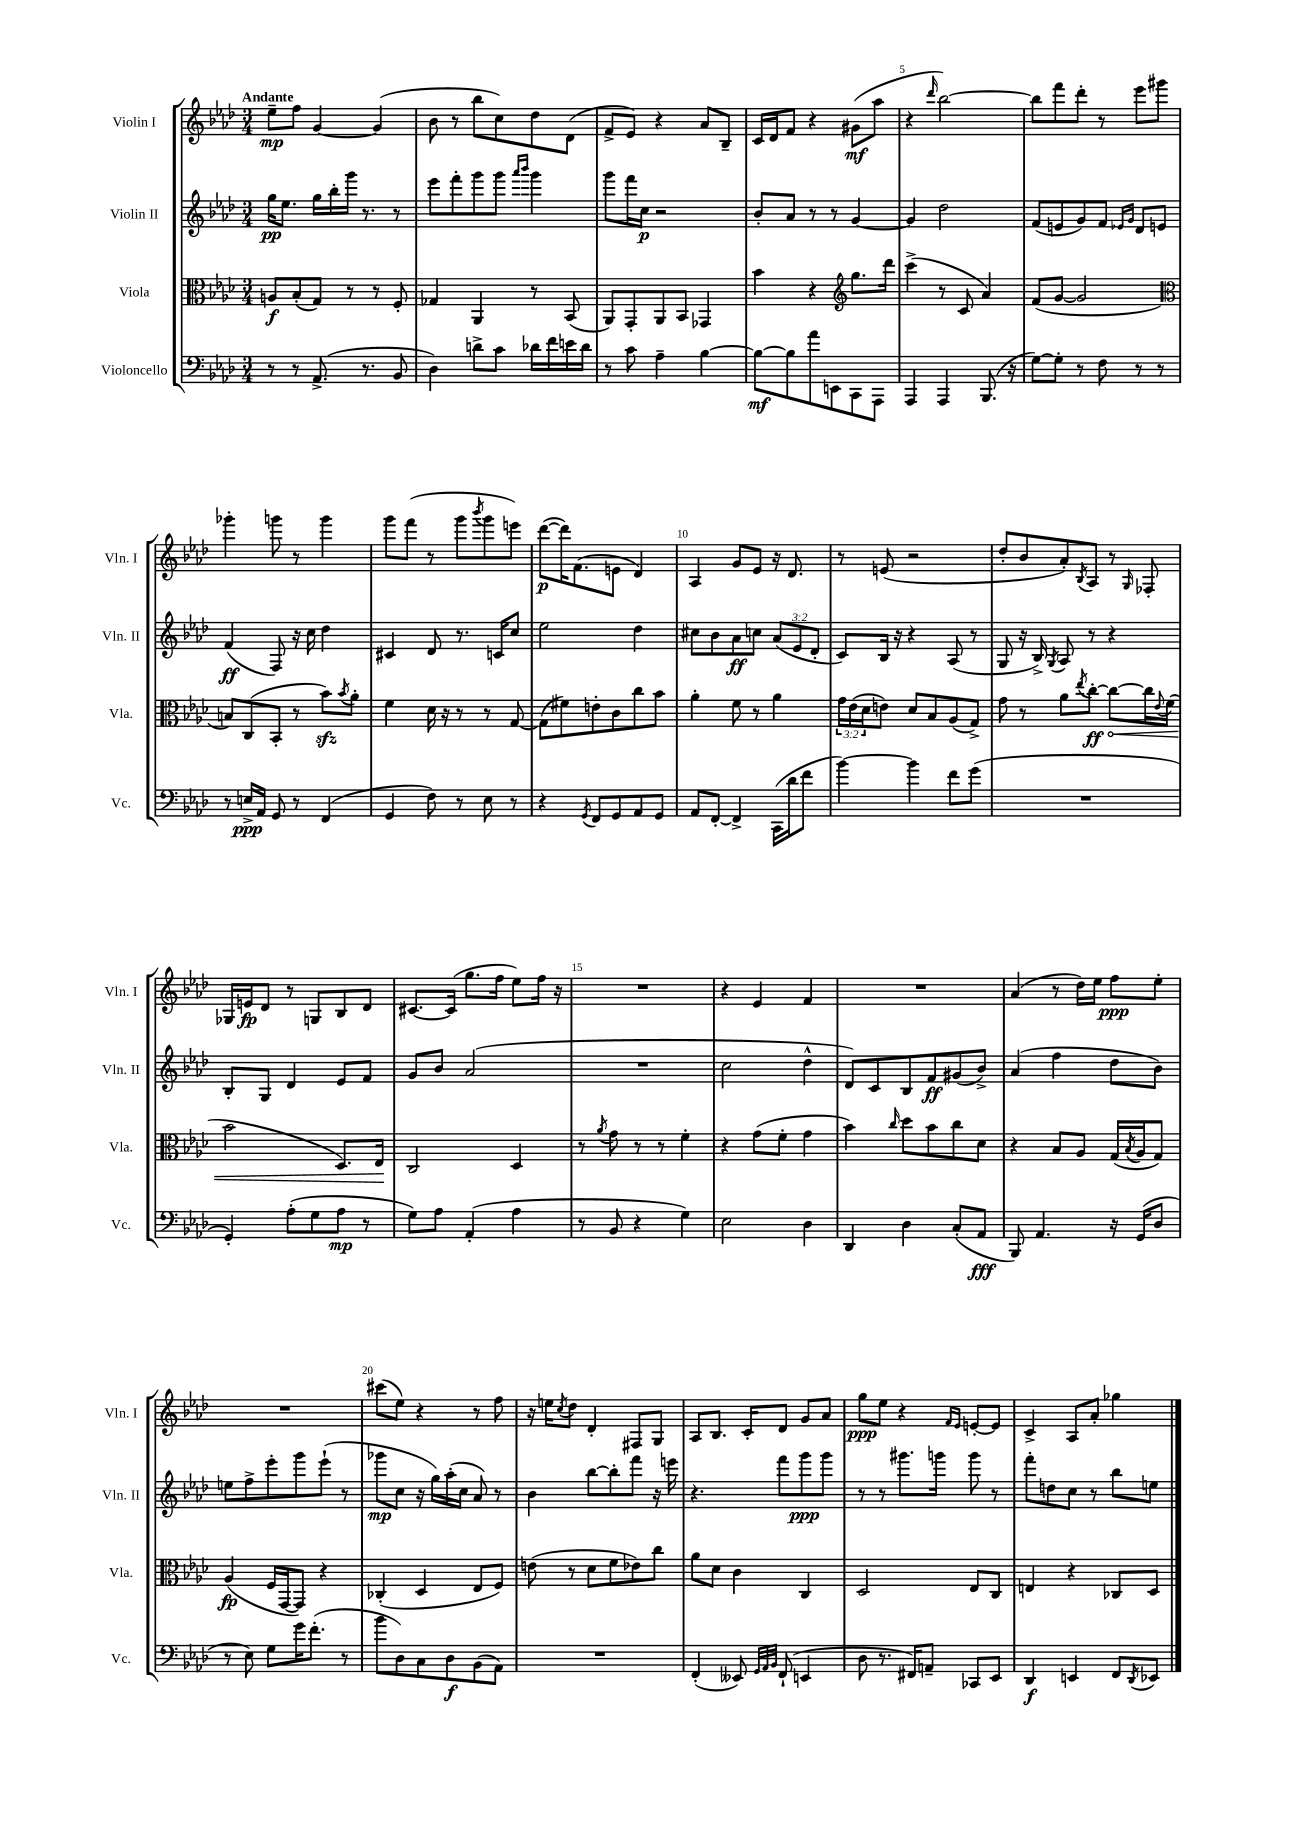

**kern	**kern	**kern	**kern
*staff4	*staff3	*staff2	*staff1
*clefF4	*clefC3	*clefG2	*clefG2
*k[b-e-a-d-]	*k[b-e-a-d-]	*k[b-e-a-d-]	*k[b-e-a-d-]
*M3/4	*M3/4	*M3/4	*M3/4
8r	8A	16gg	8ee-~
.	.	8.ee-	.
8r	(8B-'	.	8ff
(8.AA-^	8G)	16gg	[4g
.	.	16bb-'	.
.	8r	16ggg	.
8.r	.	8.r	.
.	8r	.	(4g]
8BB-	8F'	8r	.
=	=	=	=
4D-)	4G-	8eee-	8b-
.	.	8fff'	8r
8d^	4AA-	8ggg	8bb-
8c	.	8ggg	8cc)
.	.	16qqaaa-	.
.	.	16qqbbb-	.
16d-	8r	4ggg	8dd-
16f	.	.	.
16e	(8BB-	.	(8d-
16d-	.	.	.
=	=	=	=
8r	8AA-)	8ggg	8f^
8c	8GG'	16fff	8e-)
.	.	16cc	.
4A-~	8AA-	2r	4r
.	8BB-	.	.
[4B-	4GG-	.	8a-
.	.	.	8B-~
=	=	=	=
8B-_	4b-	8b-'	16c
.	.	.	16d-
8B-]	.	8a-	8f
8a-	4r	8r	4r
8EE	.	8r	.
*	*clefG2	*	*
8CC	8.gg	[4g	(8g#
8AAA-	.	.	8aa-
.	16ddd-	.	.
=	=	=	=
4AAA-	(4ccc^	4g]	4r
.	.	.	16qqddd-
4AAA-	8r	2dd-	[2bb-)
.	8c	.	.
(8.BBB-	4a-)	.	.
16r	.	.	.
=	=	=	=
[8G)	(8f	(8f	8bb-]
8G']	[8g	8e	8fff
8r	2g]	8g)	8ddd-'
8F	.	8f	8r
.	.	16qqe-	.
.	.	16qqg	.
8r	.	8d-	8eee-
8r	.	8e	8ggg#
=	=	=	=
*	*clefC3	*	*
8r	8B)	(4f	4ggg-'
16E^	(8C	.	.
16AA-	.	.	.
8GG	8BB-'	8F)	8ggg
8r	8r	16r	8r
.	.	16cc	.
(4FF	8b-)	4dd-	4ggg
.	8qb-	.	.
.	8a-'	.	.
=	=	=	=
4GG	4f	4c#	8ggg
.	.	.	(8fff
8F)	16d-	8d-	8r
.	16r	.	.
8r	8r	8.r	8ggg
.	.	.	8qbbb-
8E-	8r	.	8ggg
.	.	16c	.
8r	[8G	8cc	8eee)
=	=	=	=
4r	(8G]	2ee-	([8ddd-
.	8f#)	.	16ddd-])
.	.	.	(8.f
8qGG	.	.	.
8FF	8e'	.	.
8GG	8c	.	8e
8AA-	8cc	4dd-	4d-)
8GG	8b-	.	.
=	=	=	=
8AA-	4a-'	8cc#	4A-
[8FF'	.	8b-	.
4FF^]	8f	8a-	8g
.	8r	8cc	8e-
(16CC	4a-	(12a-	16r
16d-	.	.	8.d-
.	.	12e-	.
8f	.	.	.
.	.	12d-'	.
=	=	=	=
[4b-)	24g	8c)	8r
.	(24e-	.	.
.	24d-	.	.
.	8e)	16B-	(8e
.	.	16r	.
4b-]	8d-	4r	2r
.	8B-	.	.
8f	(8A-	(8A-	.
(8g	8G^)	8r	.
=	=	=	=
2.r	8g	8G	8dd-'
.	8r	16r	8b-
.	.	16B-^)	.
.	.	8qG	.
.	8a-	8A-	8a-')
.	8qee-	.	8qB-
.	[8cc'	8r	8A-
.	8cc_	4r	8r
.	.	.	16qqG
.	16cc]	.	8F-'
.	8qqe-	.	.
.	(16f	.	.
=	=	=	=
4GG')	2b-	8B-'	16G-
.	.	.	16e
.	.	8G	8d-
(8A-'	.	4d-	8r
8G	.	.	8G
8A-	8.D-)	8e-	8B-
8r	.	8f	8d-
.	16E-	.	.
=	=	=	=
8G)	2C	8g	[8.c#
8A-	.	8b-	.
.	.	.	(16c#]
(4AA-'	.	(2a-	8.gg
.	.	.	16ff
4A-	4D-	.	8ee-)
.	.	.	16ff
.	.	.	16r
=	=	=	=
8r	8r	2.r	2.r
.	8qa-	.	.
8BB-	8g	.	.
4r	8r	.	.
.	8r	.	.
4G)	4f'	.	.
=	=	=	=
2E-	4r	2cc	4r
.	(8g	.	4e-
.	8f'	.	.
4D-	4g	4dd-^^	4f
=	=	=	=
4DD-	4b-)	8d-)	2.r
.	.	8c	.
.	16qqcc	.	.
4D-	8dd-	8B-	.
.	8b-	8f	.
(8C'	8cc	(8g#	.
8AA-	8d-	8b-^)	.
=	=	=	=
8BBB-)	4r	(4a-	(4a-
4.AA-	.	.	.
.	8B-	4ff	8r
.	8A-	.	16dd-)
.	.	.	16ee-
16r	(16G	8dd-	8ff
.	8qB-	.	.
(16GG	16A-	.	.
8D-	8G)	8b-)	8ee-'
=	=	=	=
8r	(4A-	8ee	2.r
8E-)	.	8ff^	.
8G	16F	8eee-'	.
.	[16GG	.	.
16g	8GG])	8ggg	.
(8.f'	.	.	.
.	4r	(8eee-`	.
8r	.	8r	.
=	=	=	=
8b-	(4C-'	8ggg-	(8ccc#
8D-)	.	8cc	8ee-)
8C	4D-	16r	4r
.	.	16gg)	.
8D-	.	(16aa-'	.
.	.	16cc	.
(8BB-	8E-	8a-)	8r
8AA-)	8F)	8r	8ff
=	=	=	=
2.r	(8e	4b-	16r
.	.	.	16ee
.	.	.	8qcc
.	8r	.	8dd-
.	8d-	[8bb-	4d-'
.	8f	8bb-']	.
.	8e-)	8fff	8F#
.	8cc	16r	8G
.	.	16eee	.
=	=	=	=
(4FF'	8a-	4.r	8A-
.	8d-	.	8.B-
8EE--)	4c	.	.
.	.	.	16c'
32qqGG	.	.	.
32qqAA-	.	.	.
32qqBB-	.	.	.
(8FF`	.	8fff	8d-
4EE	4C	8ggg	8g
.	.	8ggg	8a-
=	=	=	=
8D-	2D-	8r	8gg
8.r	.	8r	8ee-
.	.	8.ggg#	4r
16FF#)	.	.	.
8AA~	.	.	.
.	.	16ggg	.
.	.	.	16qqf
.	.	.	16qqe-
8CC-	8E-	8ggg	[8e'
8EE-	8C	8r	8e]
=	=	=	=
4DD-	4E	8fff'	4c^
.	.	8dd	.
4EE	4r	8cc	8A-
.	.	8r	8a-'
8FF	8C-	8bb-	4gg-
8qDD-	.	.	.
8EE-	8D-	8ee	.
==	==	==	==
*-	*-	*-	*-
